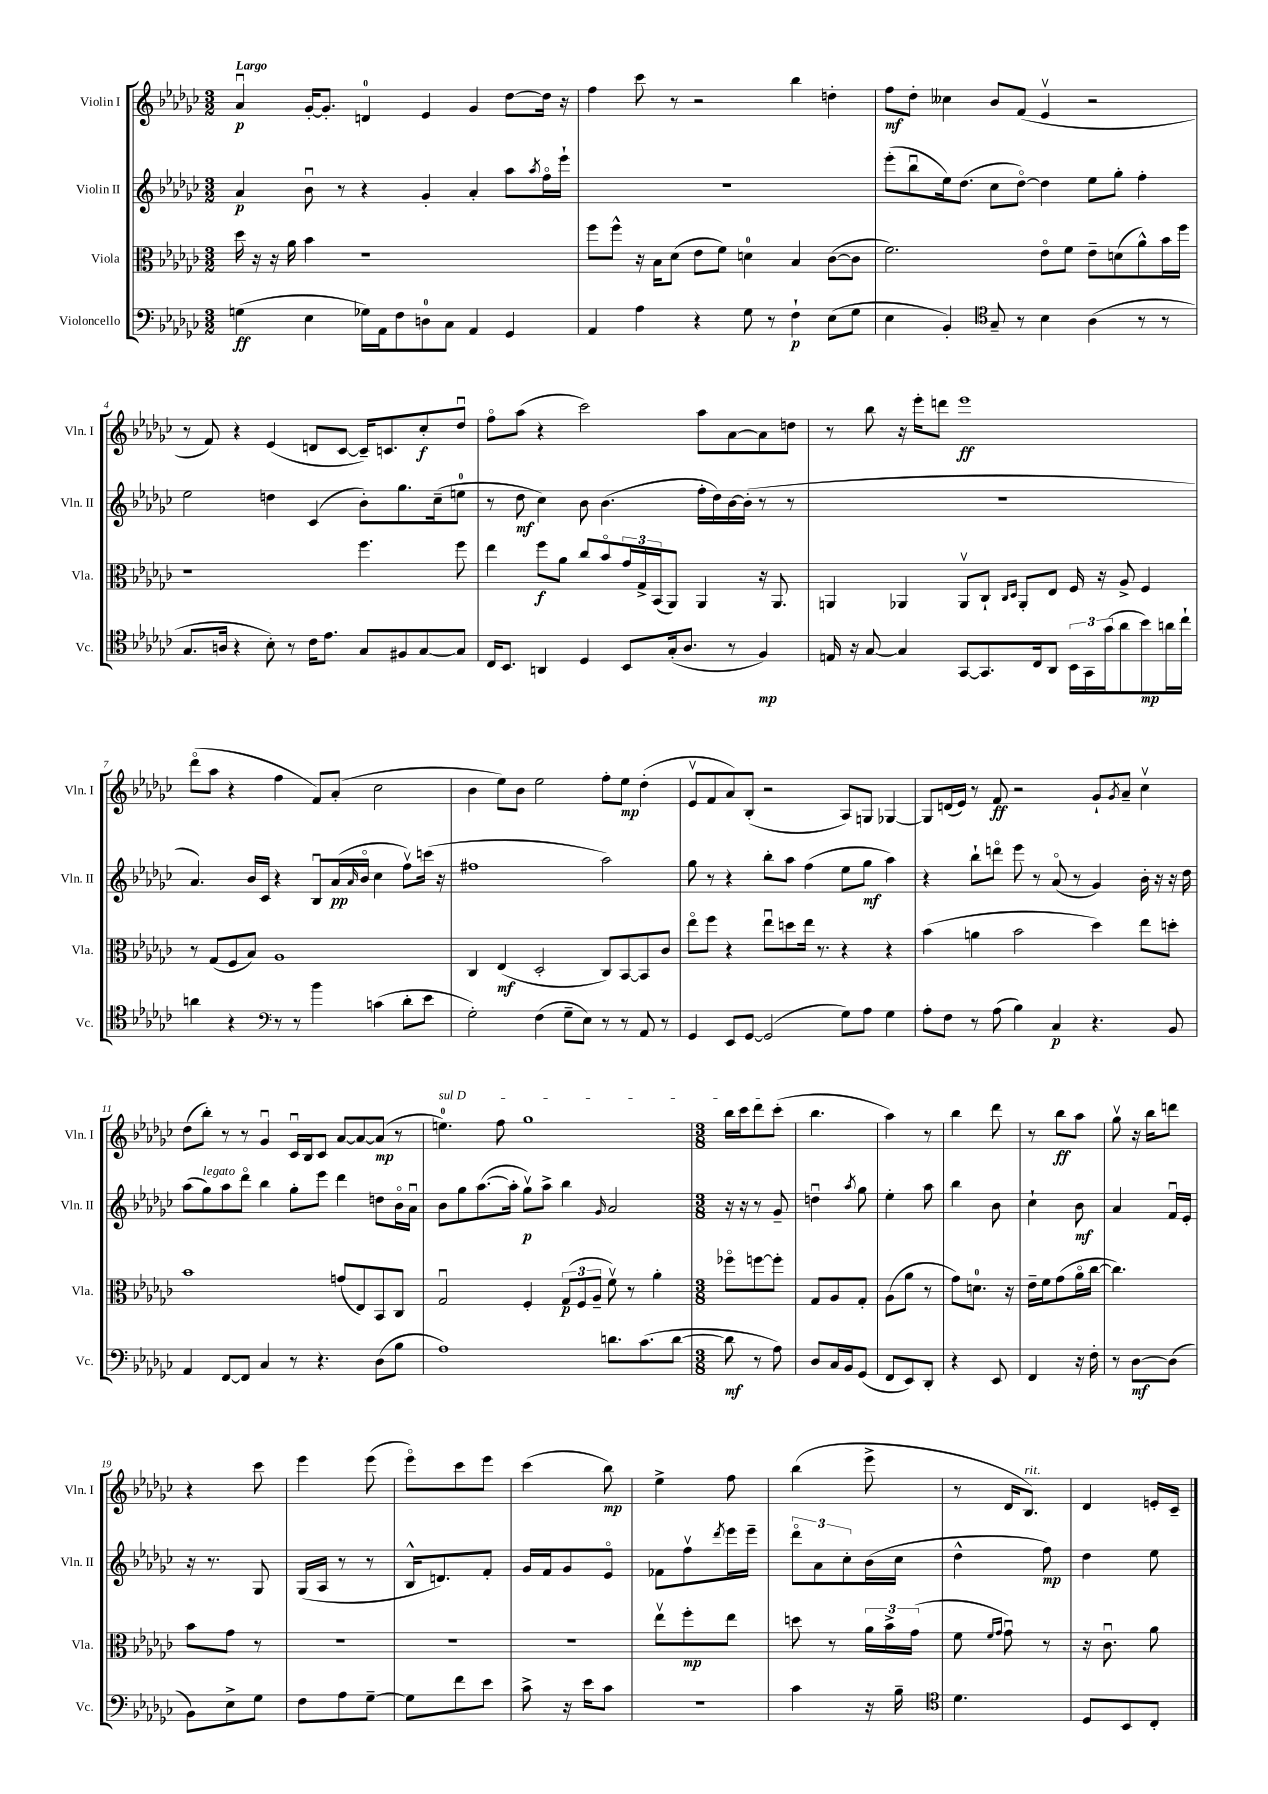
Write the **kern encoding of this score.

**kern	**kern	**kern	**kern
*staff4	*staff3	*staff2	*staff1
*clefF4	*clefC3	*clefG2	*clefG2
*k[b-e-a-d-g-c-]	*k[b-e-a-d-g-c-]	*k[b-e-a-d-g-c-]	*k[b-e-a-d-g-c-]
*M3/2	*M3/2	*M3/2	*M3/2
(4G	16dd-	4a-	4a-u
.	16r	.	.
.	16r	.	.
.	16a-	.	.
4E-	4b-	8b-u	[16g-'
.	.	.	8.g-']
.	.	8r	.
16G-)	1r	4r	4d
16AA-	.	.	.
8F	.	.	.
8D	.	4g-'	4e-
8C-	.	.	.
4AA-	.	4a-'	4g-
4GG-	.	8aa-	[8dd-
.	.	8qaa-	.
.	.	16ffo	16dd-]
.	.	16eee-`	16r
=	=	=	=
4AA-	8ff	1.r	4ff
.	8ff^^	.	.
4A-	16r	.	8ccc-
.	16B-	.	.
.	(8d-	.	8r
4r	8e-	.	2r
.	8f)	.	.
8G-	4d	.	.
8r	.	.	.
4F`	4B-	.	4bb-
(8E-	([8c-	.	4dd'
8G-	8c-]	.	.
=	=	=	=
4E-	2.f)	(8eee-'	8ff
.	.	8bb-u	8dd-'
4BB-')	.	16ee-)	4cc--
.	.	(8.dd-	.
*clefC4	*	*	*
8G-~	.	8cc-	8b-
8r	.	[8dd-o)	(8f
4B-	8e-o	4dd-]	4e-v
.	8f	.	.
(4A-	8e-~	8ee-	2r
.	(8d	8gg-'	.
8r	8a-^^)	4ff'	.
8r	16b-	.	.
.	16ff	.	.
=	=	=	=
8.G-	1r	2ee-	8r
.	.	.	8f)
16A	.	.	.
4r	.	.	4r
8B-')	.	4dd	(4e-
8r	.	.	.
16c-	.	(4c-	8d
8.e-	.	.	.
.	.	.	[8c-
8G-	4.ff	8b-')	16c-~])
.	.	.	8.c
8F#	.	8.gg-	.
[8G-	.	.	8cc-'
.	.	(16cc-~	.
8G-]	8ff	8ee	8dd-u
=	=	=	=
16C-	4ee-	8r	8ffo
8.BB-	.	.	.
.	.	8dd-	(8aa-
4AA	8ff	4cc-)	4r
.	8a-	.	.
4D-	8cc-	8b-	2ccc-)
.	8b-o	(4.b-	.
8BB-	24g-	.	.
.	24G-^	.	.
.	(24BB-	.	.
(16G-'	8AA-)	.	.
8.A-	.	.	.
.	4AA-	16ff'	8aa-
.	.	16dd-)	.
8r	.	[16b-	[8a-
.	.	(16b-']	.
4F)	16r	8r	8a-]
.	8.AA-	.	.
.	.	8r	8dd
=	=	=	=
16E	4AA	1.r	8r
16r	.	.	.
[8G-	.	.	8bb-
4G-]	4AA-	.	16r
.	.	.	16eee-'
.	.	.	8ddd
[8GG-	8AA-v	.	1eee-
8.GG-]	8C-`	.	.
.	16qqC-	.	.
.	16qqD-	.	.
.	8AA-'	.	.
16C-	.	.	.
8AA-	8E-	.	.
24BB-	16F	.	.
24GG-	.	.	.
.	16r	.	.
(24g-	.	.	.
8a-	8A-^	.	.
8b-)	4F	.	.
16a	.	.	.
16cc-`	.	.	.
=	=	=	=
4a	8r	4.a-)	(8ddd-o
.	(8G-	.	8aa-
4r	8F	.	4r
.	8B-)	16b-	.
.	.	16c-	.
8r	1A-	4r	4ff
8r	.	.	.
4b-	.	8B-u	8f)
.	.	(16a-	(8a-'
.	.	16qqa-	.
.	.	16b-o	.
(4c	.	4cc-	2cc-
8d-'	.	8ffv)	.
8e-	.	(16ccc	.
.	.	16r	.
=	=	=	=
*clefF4	*	*	*
2G-')	4C-	1ff#	4b-
.	(4E-	.	8ee-)
.	.	.	8b-
(4F	2D-'	.	2ee-
8G-~	.	.	.
8E-)	.	.	.
8r	8C-)	2aa-)	8ff'
8r	[8BB-	.	8ee-
8AA-	8BB-]	.	(4dd-'
8r	8c-	.	.
=	=	=	=
4GG-	8ee-o	8gg-	8e-v
.	8ff	8r	8f
8EE-	4r	4r	8a-)
[8GG-	.	.	(8B-'
(2GG-]	8ee-u	8bb-'	2r
.	8dd	8aa-	.
.	16ee-	(4ff	.
.	8.r	.	.
8G-)	4r	8ee-	8A-)
8A-	.	8gg-	8G
4G-	4r	4aa-)	[4G-
=	=	=	=
8A-'	(4b-	4r	8G-]
8F	.	.	(16d
.	.	.	16e-)
8r	4a	8bb-`	8r
(8A-	.	8dddo	8f
4B-)	2b-	8eee-	2r
.	.	8r	.
4C-	.	(8a-o	.
.	.	8r	.
4.r	4dd-)	4g-)	8g-`
.	.	.	8qg-
.	.	.	8a-~
.	8ee-	16b-'	4cc-v
.	.	16r	.
8BB-	8dd'	16r	.
.	.	16dd-	.
=	=	=	=
4AA-	1b-	(8aa-	(8dd-
.	.	8gg-)	8bb-')
[8FF	.	8aa-	8r
8FF]	.	8ddd-o	8r
4C-	.	4bb-	4g-u
8r	.	8gg-'	16c-u
.	.	.	16B-
4.r	.	8eee-	8c-
.	(8g	4ddd-	[8a-
.	8E-)	.	8a-_
(8D-	8BB-	8dd	(8a-]
8B-	8C-	16b-o	8r
.	.	16a-u	.
=	=	=	=
1A-)	2G-u	8b-	4.ee)
.	.	8gg-	.
.	.	([8.aa-	.
.	.	.	8ff
.	.	16aa-']	.
.	4F'	8gg-v)	1gg-
.	.	8aa-^	.
.	(12G-	4bb-	.
.	12F	.	.
.	12A-~	.	.
.	.	16qqg-	.
8.d	8fv)	2a-	.
.	8r	.	.
(8.c-	.	.	.
.	4a-'	.	.
[8d	.	.	.
=	=	=	=
*M3/8	*M3/8	*M3/8	*M3/8
8d]	8ff-o	16r	16bb-
.	.	16r	16ccc-
8r	[8ff	8r	8ddd-
8A-)	8ff']	8g-~	(8ccc-'
=	=	=	=
8D-	8G-	4ddu	4.bb-
16C-	8A-	.	.
16BB-	.	.	.
.	.	8qaa-	.
(8GG-	8G-'	8gg-	.
=	=	=	=
8FF	(8A-	4ee-'	4aa-)
8EE-)	8a-	.	.
8DD-'	8r	8aa-	8r
=	=	=	=
4r	8g-)	4bb-	4bb-
.	8.d	.	.
8EE-	.	8b-	8ddd-
.	16r	.	.
=	=	=	=
4FF	16e-~	4cc-`	8r
.	16f	.	.
.	(8g-	.	8bb-
16r	16a-o	8b-	8aa-
16F'	[16cc-	.	.
=	=	=	=
8r	4.cc-])	4a-	8gg-v
[8D-	.	.	16r
.	.	.	16bb-
(8D-]	.	16fu	8ddd
.	.	16e-'	.
=	=	=	=
8BB-)	8b-	16r	4r
.	.	8.r	.
8E-^	8g-	.	.
8G-	8r	8G-	8ccc-
=	=	=	=
8F	4.r	(16G-	4eee-
.	.	16A-	.
8A-	.	8r	.
[8G-~	.	8r	(8eee-
=	=	=	=
8G-]	4.r	16B-^^	8eee-o)
.	.	8.d)	.
8f	.	.	8ccc-
8e-	.	8f'	8eee-
=	=	=	=
8c-^	4.r	16g-	(4ccc-
.	.	16f	.
16r	.	8g-	.
16e-	.	.	.
8c-	.	8e-o	8bb-)
=	=	=	=
4.r	8ee-v	8f-	4ee-^
.	8ff'	8ffv	.
.	.	8qddd-	.
.	8ee-	16eee-	8ff
.	.	16eee-~	.
=	=	=	=
4c-	8dd	12ddd-o	(4bb-
.	.	12a-	.
.	8r	.	.
.	.	12cc-'	.
16r	24a-	(16b-	8eee-^
.	24b-^	.	.
16B-~	.	16cc-	.
.	(24g-	.	.
=	=	=	=
*clefC4	*	*	*
4.d-	8f	4dd-^^	8r
.	16qqf	.	.
.	16qqg-	.	.
.	8g-u)	.	16d-
.	.	.	8.B-)
.	8r	8ff)	.
=	=	=	=
8D-	16r	4dd-	4d-
.	8.c-u	.	.
8BB-	.	.	.
8C-'	8a-	8ee-	16e'
.	.	.	16c-~
==	==	==	==
*-	*-	*-	*-
